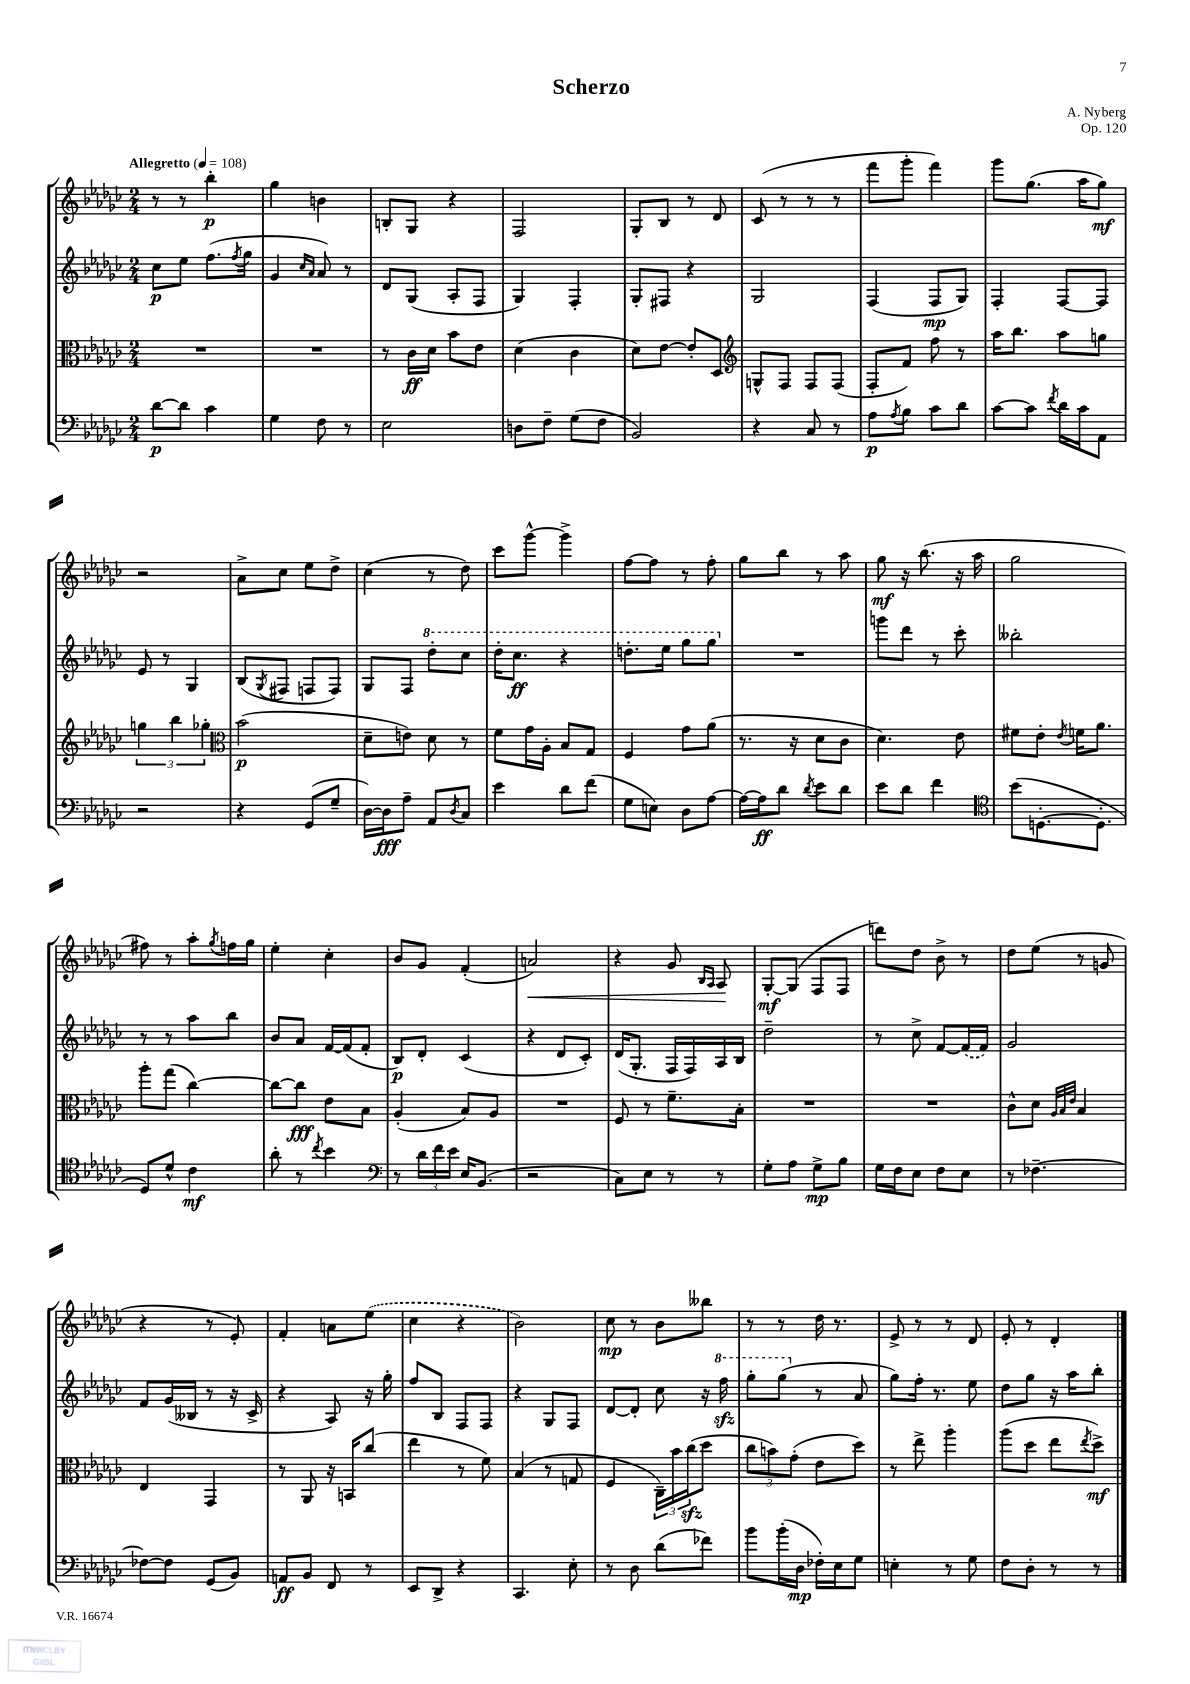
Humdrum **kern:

**kern	**dynam	**kern	**dynam	**kern	**dynam	**kern	**dynam
*part4	*part4	*part3	*part3	*part2	*part2	*part1	*part1
*staff4	*staff4	*staff3	*staff3	*staff2	*staff2	*staff1	*staff1
*clefF4	*	*clefC3	*	*clefG2	*	*clefG2	*
*k[b-e-a-d-g-c-]	*	*k[b-e-a-d-g-c-]	*	*k[b-e-a-d-g-c-]	*	*k[b-e-a-d-g-c-]	*
*M2/4	*	*M2/4	*	*M2/4	*	*M2/4	*
*MM108	*	*MM108	*	*MM108	*	*MM108	*
=1	=1	=1	=1	=1	=1	=1	=1
!	!	!	!	!	!	!LO:TX:a:B:t=Allegretto	!
[8d-\L	p	2r	.	8cc-\L	p	8r	.
8d-\J]	.	.	.	8ee-\J	.	8r	.
4c-\	.	.	.	(8.ff\L	.	4bb-'\	p
.	.	.	.	8qff/	.	.	.
.	.	.	.	16gg-\Jk	.	.	.
=2	=2	=2	=2	=2	=2	=2	=2
4G-\	.	2r	.	4g-/	.	4gg-\	.
.	.	.	.	16qqcc-/LL	.	.	.
.	.	.	.	16qqa-/JJ	.	.	.
8F\	.	.	.	8a-/)	.	4bn\	.
8r	.	.	.	8r	.	.	.
=3	=3	=3	=3	=3	=3	=3	=3
2E-\	.	8r	.	8d-/L	.	8Bn'/L	.
.	.	16c-\LL	ff	(8G-/J	.	8G-/J	.
.	.	16d-\JJ	.	.	.	.	.
.	.	8b-\L	.	8A-'/L	.	4r	.
.	.	8e-\J	.	8F/J	.	.	.
=4	=4	=4	=4	=4	=4	=4	=4
8Dn\L	.	(4d-\	.	4G-/)	.	2F/	.
8F~\J	.	.	.	.	.	.	.
(8G-\L	.	4c-\	.	4F'/	.	.	.
8F\J	.	.	.	.	.	.	.
=5	=5	=5	=5	=5	=5	=5	=5
2BB-/)	.	8d-\L)	.	8G-'/L	.	8G-'/L	.
.	.	[8e-\J	.	8F#X/J	.	8B-/J	.
.	.	8e-'/L]	.	4r	.	8r	.
.	.	8D-/J	.	.	.	8d-/	.
=6	=6	=6	=6	=6	=6	=6	=6
*	*	*clefG2	*	*	*	*	*
4r	.	8Gn^^/L	.	2G-/	.	(8c-/	.
.	.	8F/J	.	.	.	8r	.
8C-/	.	8F/L	.	.	.	8r	.
8r	.	(8F/J	.	.	.	8r	.
=7	=7	=7	=7	=7	=7	=7	=7
8A-\L	p	8F'/L	.	(4F/	.	8fff\L	.
8qA-/	.	.	.	.	.	.	.
8B-\J	.	8f/J)	.	.	.	8ggg-'\J	.
8c-\L	.	8ff\	.	8F/L	mp	4fff\)	.
8d-\J	.	8r	.	8G-/J)	.	.	.
=8	=8	=8	=8	=8	=8	=8	=8
[8c-\L	.	16aa-\KL	.	4F'/	.	8ggg-\L	.
.	.	8.bb-\J	.	.	.	.	.
8c-\J]	.	.	.	.	.	(8.gg-\J	.
8qf/	.	.	.	.	.	.	.
16d-\LL	.	8aa-\L	.	[8F/L	.	.	.
16c-\J	.	.	.	.	.	16aa-\KL	.
8AA-\J	.	8ggn\J	.	8F/J]	.	8gg-\J)	mf
!!LO:LB:g=z
=9	=9	=9	=9	=9	=9	=9	=9
2r	.	6ggn\	.	8e-/	.	2r	.
.	.	.	.	8r	.	.	.
.	.	6bb-\	.	.	.	.	.
.	.	.	.	4G-/	.	.	.
.	.	6gg-X'\	.	.	.	.	.
=10	=10	=10	=10	=10	=10	=10	=10
*	*	*clefC3	*	*	*	*	*
4r	.	(2b-\	p	(8B-/L	.	8a-^\L	.
.	.	.	.	8qG-/	.	.	.
.	.	.	.	8F#X/J	.	8cc-\J	.
(8GG-/L	.	.	.	8Fn/L	.	8ee-\L	.
8G-~/J	.	.	.	8F/J)	.	8dd-^\J	.
=11	=11	=11	=11	=11	=11	=11	=11
[16D-\LL)	.	8d-~\L	.	8G-/L	.	(4cc-\	.
16D-\J]	fff	.	.	.	.	.	.
8A-~\J	.	8en\J)	.	8F/J	.	.	.
*	*	*	*	*8va	*	*	*
8AA-/L	.	8d-\	.	8ddd-'\L	.	8r	.
8qD-/	.	.	.	.	.	.	.
8C-/J	.	8r	.	8ccc-\J	.	8dd-\)	.
=12	=12	=12	=12	=12	=12	=12	=12
4e-\	.	8f\L	.	16ddd-'\KL	.	8ccc-\L	.
.	.	.	.	8.ccc-\J	ff	.	.
.	.	16g-\L	.	.	.	[8ggg-^^\J	.
.	.	16A-'\JJ	.	.	.	.	.
8d-\L	.	8B-/L	.	4r	.	4ggg-^\]	.
(8f\J	.	8G-/J	.	.	.	.	.
=13	=13	=13	=13	=13	=13	=13	=13
8G-\L	.	4F/	.	8.dddn'\L	.	[8ff\L	.
8En\J)	.	.	.	.	.	8ff\J]	.
.	.	.	.	16eee-\Jk	.	.	.
8D-\L	.	8g-\L	.	8ggg-\L	.	8r	.
[8A-\J	.	(8a-\J	.	8ggg-\J	.	8ff'\	.
=14	=14	=14	=14	=14	=14	=14	=14
*	*	*	*	*X8va	*	*	*
16A-\LL_	.	8.r	.	2r	.	8gg-\L	.
16A-\J]	ff	.	.	.	.	.	.
8d-\J	.	.	.	.	.	8bb-\J	.
.	.	16r	.	.	.	.	.
8qd-/	.	.	.	.	.	.	.
8e-\L	.	8d-\L	.	.	.	8r	.
8d-\J	.	8c-\J	.	.	.	8aa-\	.
=15	=15	=15	=15	=15	=15	=15	=15
8e-\L	.	4.d-\)	.	8gggn\L	.	8gg-\	mf
8d-\J	.	.	.	8ddd-\J	.	16r	.
.	.	.	.	.	.	(8.bb-\	.
4f\	.	.	.	8r	.	.	.
.	.	8e-\	.	8ccc-'\	.	16r	.
.	.	.	.	.	.	16aa-\	.
=16	=16	=16	=16	=16	=16	=16	=16
*clefC4	*	*	*	*	*	*	*
(8b-\L	.	8f#X\L	.	2bb--X'\	.	2gg-\	.
[8.Dn'\	.	8e-'\J	.	.	.	.	.
.	.	8qe-/	.	.	.	.	.
.	.	16fn\KL	.	.	.	.	.
8.D'\J]	.	8.a-\J	.	.	.	.	.
!!LO:LB:g=z
=17	=17	=17	=17	=17	=17	=17	=17
8D-/L)	.	8aa-'\L	.	8r	.	8ff#X\)	.
8d-^^/J	.	(8gg-\J	.	8r	.	8r	.
4c-\	mf	[4cc-\)	.	8aa-\L	.	8aa-'\L	.
.	.	.	.	.	.	8qgg-/	.
.	.	.	.	8bb-\J	.	16ffn\L	.
.	.	.	.	.	.	16gg-\JJ	.
=18	=18	=18	=18	=18	=18	=18	=18
8a-'\	.	8cc-\L_	.	8b-/L	.	4ee-'\	.
8r	.	8cc-\J]	fff	8a-/J	.	.	.
8qcc-/	.	.	.	.	.	.	.
4b-\	.	8e-\L	.	[16f/LL	.	4cc-'\	.
.	.	.	.	(16f/J]	.	.	.
.	.	8B-\J	.	8f'/J	.	.	.
=19	=19	=19	=19	=19	=19	=19	=19
*clefF4	*	*	*	*	*	*	*
8r	.	(4A-'/	.	8B-/L)	p	8b-/L	.
24d-\LL	.	.	.	8d-'/J	.	8g-/J	.
24f\	.	.	.	.	.	.	.
24e-\JJ	.	.	.	.	.	.	.
16E-/KL	.	8B-/L)	.	(4c-/	.	(4f'/	.
(8.BB-/J	.	.	.	.	.	.	.
.	.	8A-/J	.	.	.	.	.
=20	=20	=20	=20	=20	=20	=20	=20
!	!	!	!	!	!	!	!LO:HP:b
2r	.	2r	.	4r	.	2an/)	<
.	.	.	.	8d-/L	.	.	.
.	.	.	.	8c-'/J)	.	.	.
=21	=21	=21	=21	=21	=21	=21	=21
8C-\L)	.	8F/	.	(16d-/KL	.	4r	.
.	.	.	.	8.G-'/J	.	.	.
8E-\J	.	8r	.	.	.	.	.
8r	.	8.f~\L	.	16F/LL	.	8g-/	.
.	.	.	.	16F/)	.	.	.
.	.	.	.	.	.	16qqB-/LL	.
.	.	.	.	.	.	16qqA-/JJ	.
8r	.	.	.	16A-/	.	8A-/	.
.	.	16B-'\Jk	.	16B-/JJ	.	.	.
.	.	.	.	.	.	.	[
=22	=22	=22	=22	=22	=22	=22	=22
8G-'\L	.	2r	.	2dd-~\	.	[8G-'/L	mf
8A-\J	.	.	.	.	.	(8G-/J]	.
8G-^\L	mp	.	.	.	.	8F/L	.
8B-\J	.	.	.	.	.	8F/J	.
=23	=23	=23	=23	=23	=23	=23	=23
16G-\LL	.	2r	.	8r	.	8dddn\L)	.
16F\J	.	.	.	.	.	.	.
8E-\J	.	.	.	8cc-^\	.	8dd-\J	.
8F\L	.	.	.	[8f/L	.	8b-^\	.
8E-\J	.	.	.	(16f/L]	.	8r	.
.	.	.	.	16f/JJ)	.	.	.
=24	=24	=24	=24	=24	=24	=24	=24
8r	.	8c-^^\L	.	2g-/	.	8dd-\L	.
[4.F-X~\	.	8d-\J	.	.	.	(8ee-\J	.
.	.	32qqA-/LLL	.	.	.	.	.
.	.	32qqB-/	.	.	.	.	.
.	.	32qqe-/JJJ	.	.	.	.	.
.	.	4B-/	.	.	.	8r	.
.	.	.	.	.	.	8gn/	.
!!LO:LB:g=z
=25	=25	=25	=25	=25	=25	=25	=25
8F-X\L_	.	4E-/	.	8f/L	.	4r	.
8F-\J]	.	.	.	(16g-/L	.	.	.
.	.	.	.	16B--X/JJ	.	.	.
(8GG-/L	.	4GG-/	.	8r	.	8r	.
8BB-/J)	.	.	.	16r	.	8e-'/)	.
.	.	.	.	16c-^/	.	.	.
=26	=26	=26	=26	=26	=26	=26	=26
8AAn/L	ff	8r	.	4r	.	4f'/	.
8BB-/J	.	8AA-/	.	.	.	.	.
8FF/	.	16r	.	8A-/)	.	8an\L	.
.	.	16BBn/KL	.	.	.	.	.
8r	.	(8cc-/J	.	16r	.	(8ee-\J	.
.	.	.	.	16gg-'\	.	.	.
=27	=27	=27	=27	=27	=27	=27	=27
8EE-/L	.	4ee-\	.	8ff/L	.	4cc-\	.
8DD-^/J	.	.	.	8B-/J	.	.	.
4r	.	8r	.	8F/L	.	4r	.
.	.	8f\)	.	8F/J	.	.	.
=28	=28	=28	=28	=28	=28	=28	=28
4.CC-/	.	(4B-/	.	4r	.	2b-\)	.
.	.	8r	.	8G-/L	.	.	.
8E-'\	.	8Gn/	.	8F/J	.	.	.
=29	=29	=29	=29	=29	=29	=29	=29
8r	.	4F/	.	[8d-/L	.	8cc-\	mp
8D-\	.	.	.	8d-'/J]	.	8r	.
(8d-\L	.	24C-~\LL)	.	8cc-\	.	8b-\L	.
.	.	24b-\	.	.	.	.	.
.	.	(24cc-zz\J	.	.	.	.	.
8f-X\J)	.	8dd-\J	.	16r	.	8bb--X\J	.
*	*	*	*	*8va	*	*	*
.	.	.	.	16fffzz\	.	.	.
=30	=30	=30	=30	=30	=30	=30	=30
8b-\L	.	12cc-\L	.	8ggg-'\L	.	8r	.
.	.	12bn\)	.	.	.	.	.
(16b-'\L	.	.	.	(8ggg-\J	.	8r	.
.	.	(12g-'\J	.	.	.	.	.
16D-\JJ	mp	.	.	.	.	.	.
*	*	*	*	*X8va	*	*	*
16F-X'\LL)	.	8e-\L	.	8r	.	16dd-\	.
16E-\J	.	.	.	.	.	8.r	.
8G-\J	.	8dd-\J)	.	8a-/	.	.	.
=31	=31	=31	=31	=31	=31	=31	=31
4En'\	.	8r	.	8gg-\L)	.	8e-^/	.
.	.	8ee-^\	.	16ff'\Jk	.	8r	.
.	.	.	.	8.r	.	.	.
8r	.	4aa-'\	.	.	.	8r	.
8G-\	.	.	.	8ee-\	.	8d-/	.
=32	=32	=32	=32	=32	=32	=32	=32
8F\L	.	(8aa-\L	.	8dd-\L	.	8e-'/	.
8D-'\J	.	8dd-\J	.	8gg-\J	.	8r	.
8r	.	8ee-\L	.	16r	.	4d-'/	.
.	.	.	.	16aa-\KL	.	.	.
.	.	8qee-/	.	.	.	.	.
8r	.	8dd-^\J)	mf	8bb-'\J	.	.	.
==	==	==	==	==	==	==	==
*-	*-	*-	*-	*-	*-	*-	*-
